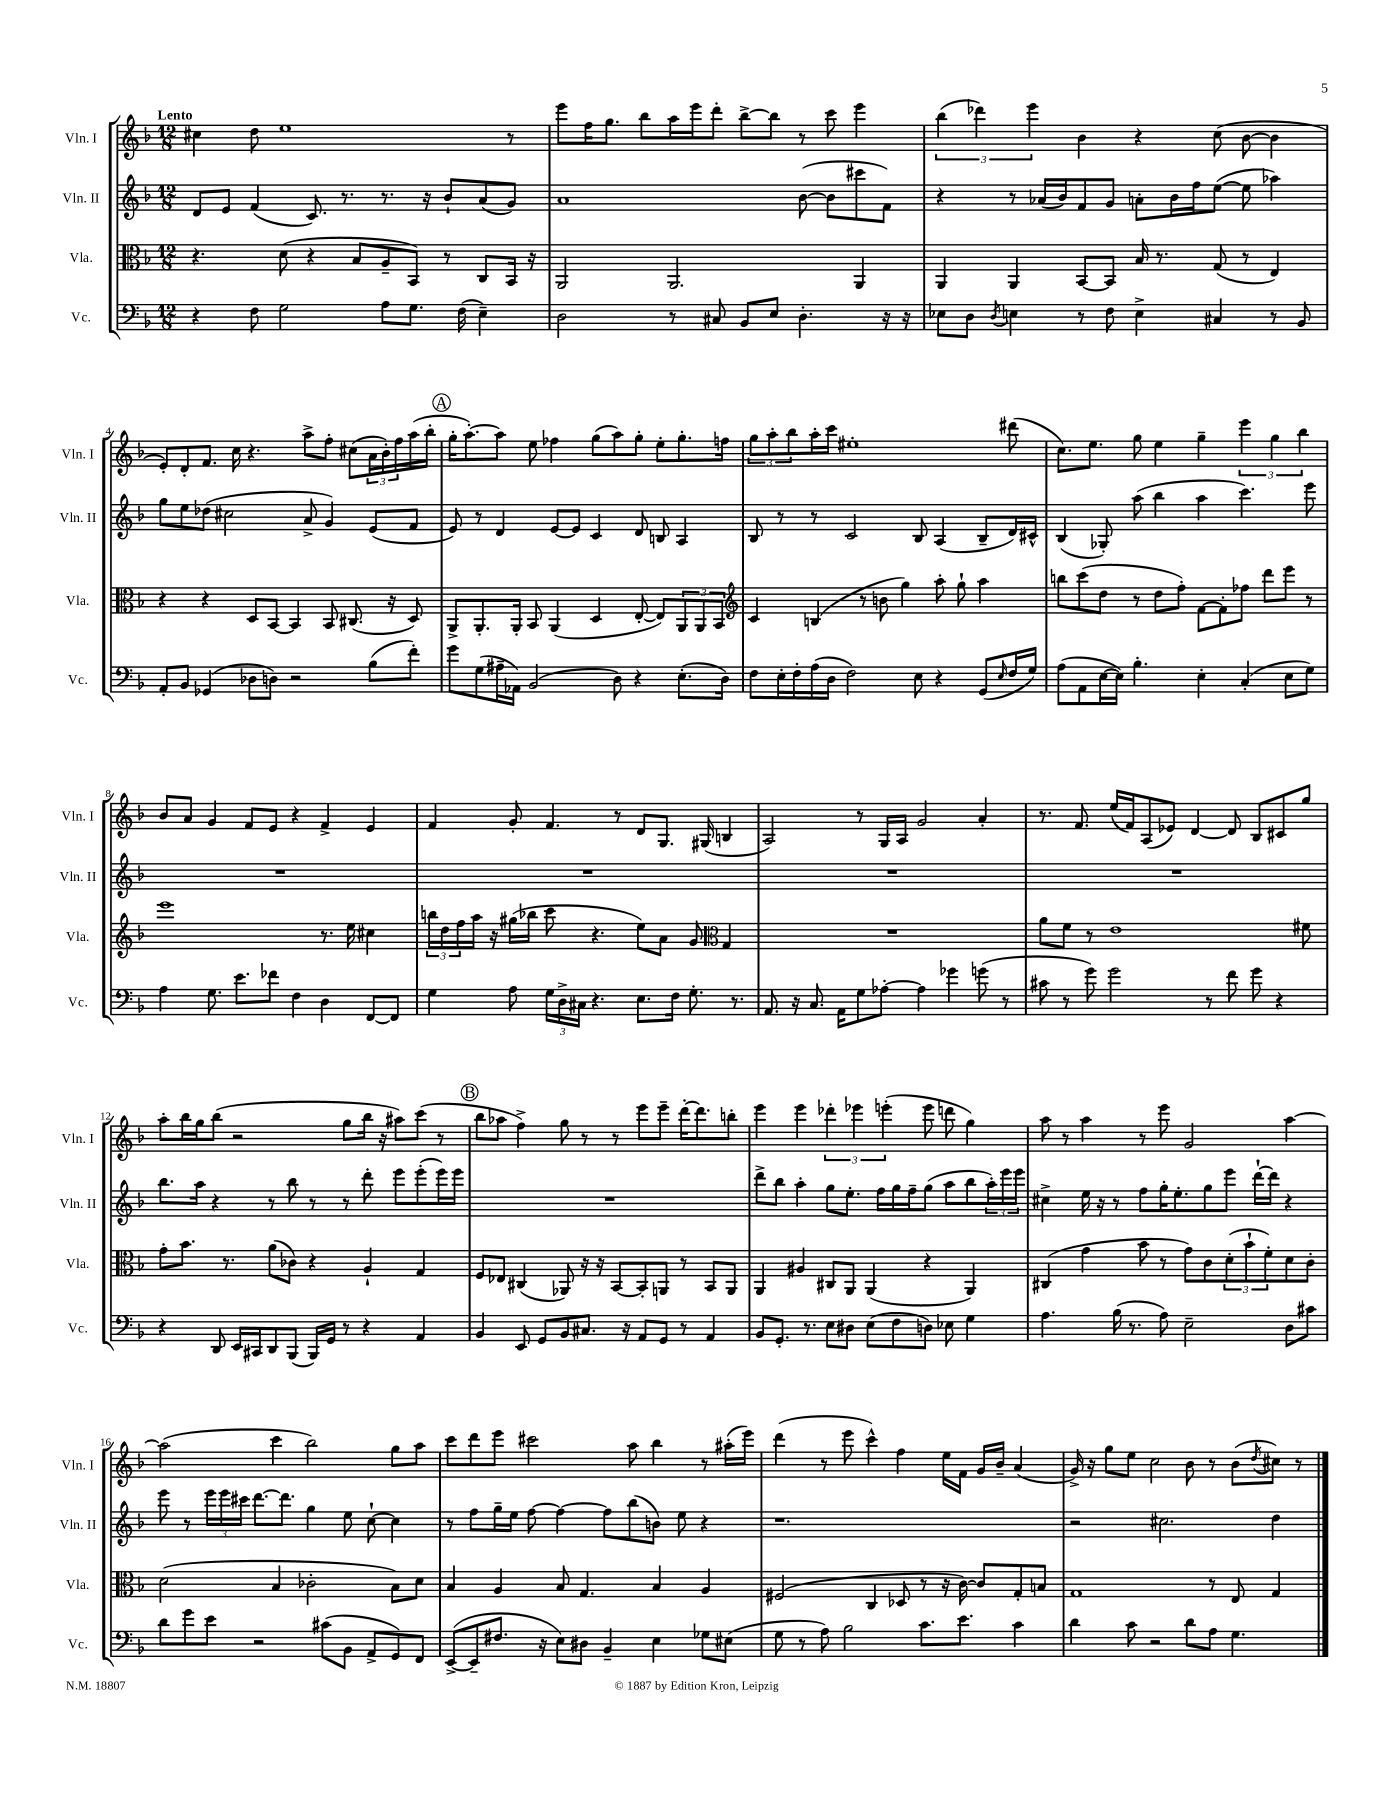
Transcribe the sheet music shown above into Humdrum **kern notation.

**kern	**kern	**kern	**kern
*part4	*part3	*part2	*part1
*staff4	*staff3	*staff2	*staff1
*I"Vc.	*I"Vla.	*I"Vln. II	*I"Vln. I
*I'Vc.	*I'Vla.	*I'Vln. II	*I'Vln. I
*clefF4	*clefC3	*clefG2	*clefG2
*k[b-]	*k[b-]	*k[b-]	*k[b-]
*M12/8	*M12/8	*M12/8	*M12/8
=1	=1	=1	=1
!	!	!	!LO:TX:a:B:t=Lento
4r	4.r	8d/L	4cc#X\
.	.	8e/J	.
8F\	.	(4f/	8dd\
2G\	(8d\	.	1ee
.	4r	8.c/)	.
.	.	8.r	.
.	8B-/L	.	.
8A\L	8A~/	8.r	.
8.G\J	8BB-/J)	.	.
.	.	16r	.
.	8r	8b-`/L	.
(16F\	.	.	.
4E~\)	8C/L	(8a/	.
.	16BB-/Jk	8g/J)	8r
.	16r	.	.
=2	=2	=2	=2
2D\	2AA/	1a	8eee\L
.	.	.	16ff\K
.	.	.	8.gg\J
.	.	.	8bb-\L
8r	2.AA/	.	16aa\L
.	.	.	16eee\J
8C#X/	.	.	8ddd'\J
8BB-/L	.	.	[8bb-^\L
8E/J	.	.	8bb-\J]
4.D'\	.	([8b-\	8r
.	.	8b-\L]	8ccc\
.	4AA/	8ccc#X\	4eee\
16r	.	8f\J)	.
16r	.	.	.
=3	=3	=3	=3
8E-X\L	4AA/	4r	(6bb-\
8D\J	.	.	.
.	.	.	6ddd-X\)
8qD/	.	.	.
4En\	4AA/	8r	.
.	.	.	6eee\
.	.	(16a-X/LL	.
.	.	16b-/J)	.
8r	[8BB-/L	8f/	4b-\
8F\	8BB-/J]	8g/J	.
4E^\	16B-/	8an'\L	4r
.	8.r	.	.
.	.	16b-\L	.
.	.	16ff\J	.
4C#X/	(8G/	([8ee\J	(8cc\
.	8r	8ee\]	[8b-\
8r	4E/)	4aa-X\)	4b-\]
8BB-/	.	.	.
!!LO:LB:g=z
=4	=4	=4	=4
8AA'/L	4r	8gg\L	8e'/L)
8BB-/J	.	8ee\	8d'/
(4GG-X/	4r	(8dd-X\J	8.f/J
.	.	2cc#X\	.
.	.	.	16cc\
8D-X\L	8D/L	.	4.r
8Dn\J)	[8BB-/J	.	.
2r	4BB-/]	.	.
.	.	8a^/	8aa^\L
.	8BB-/	4g/)	8ff'\J
.	(8.C#X/	.	(8cc#X\L
(8B-\L	.	(8e/L	24a\L
.	.	.	24b-'\)
.	16r	.	.
.	.	.	24ff\
8f'\J)	8D/)	8f/J	(16aa\
.	.	.	16bb-'\JJ
!!LO:REH:place=s1:t=A
=5	=5	=5	=5
8g\L	8AA^/L	8e/)	16gg'\KL
.	.	.	[8.aa'\)
(8G\	8.AA'/	8r	.
16A#X~\L	.	4d/	8aa\J]
16AA-X\JJ)	16AA'/Jk	.	.
(2BB-/	8BB-/	.	8ee\
.	(4AA/	[8e/L	4ff-X\
.	.	8e/J]	.
.	4D/	4c/	(8gg\L
8D\)	.	.	8aa\)
4r	[8E'/	8d/	8gg'\J
.	8E/L])	8Bn/	8ee'\L
(8.E'\L	12AA/	4A/	8.gg'\
.	12AA/	.	.
.	12BB-/J	.	.
16D\Jk)	.	.	16ffn\Jk
=6	=6	=6	=6
*	*clefG2	*	*
8F\L	4c/	8B-/	12gg\L
.	.	.	12aa'\
16E'\L	.	8r	.
.	.	.	12bb-\
16F'\	.	.	.
(16A\	(4Bn/	8r	16aa'\L
16D\JJ	.	.	16ccc\JJ
2F\)	.	2c/	1ee#X'
.	8r	.	.
.	8bn\	.	.
.	4gg\)	.	.
8E\	.	8B-/	.
4r	8aa'\	(4A/	.
.	8gg`\	.	.
(8GG/L	4aa\	8B-~/L	.
16qqE/	.	.	.
16F/L	.	16d/L)	(8ddd#X\
16G/JJ)	.	16c#X^^/JJ	.
=7	=7	=7	=7
(8A\L	8bbn\L	(4B-/	8.cc\L)
8AA\	(8ccc\	.	.
.	.	.	8.ee\J
[16E\L	8dd\J	8G-X'/)	.
16E\JJ])	.	.	.
4.B-'\	8r	(8aa\	8gg\
.	8dd\L	4bb-\	4ee\
.	8ff'\J)	.	.
4E'\	[8f\L	4aa\	4gg~\
.	8f'\]	.	.
(4C'/	8ff-X\J	4.ccc\)	6eee\
.	8ddd\L	.	.
.	.	.	6gg\
8E\L	8eee\J	.	.
.	.	.	6bb-\
8G\J)	8r	8eee\	.
!!LO:LB:g=z
=8	=8	=8	=8
4A\	1eee	1.r	8b-/L
.	.	.	8a/J
8.G\	.	.	4g/
8.e\L	.	.	.
.	.	.	8f/L
8f-X\J	.	.	8e/J
4F\	.	.	4r
4D\	8.r	.	4f^/
.	16ee\	.	.
[8FF/L	4cc#X\	.	4e/
8FF/J]	.	.	.
=9	=9	=9	=9
4G\	24bbn\LL	1.r	4f/
.	24dd\	.	.
.	24ff\	.	.
.	16aa\JJ	.	.
.	16r	.	.
8A\	(16gg#X\LL	.	8g'/
.	16bb-X\JJ	.	.
24G\LL	8ccc\	.	4.f/
24D^\	.	.	.
24C#X\JJ	.	.	.
4.r	4.r	.	.
.	.	.	8r
8.E\L	8ee\L)	.	8d/L
.	8a\J	.	8.G/J
16F\Jk	.	.	.
8.G'\	8g/	.	.
.	.	.	(16G#X/
*	*clefC3	*	*
.	4G/	.	4Bn/
8.r	.	.	.
=10	=10	=10	=10
8.AA/	1.r	1.r	2A/)
16r	.	.	.
8.C/	.	.	.
16AA\KL	.	.	.
8G\	.	.	8r
[8A-X'\J	.	.	16G/LL
.	.	.	16A/JJ
4A-\]	.	.	2g/
4g-X\	.	.	.
(8gn\	.	.	4a'/
8r	.	.	.
=11	=11	=11	=11
8c#X\	8a\L	1.r	8.r
8r	8f\J	.	.
.	.	.	8.f/
8g\)	8r	.	.
2g\	1e	.	(16ee/LL
.	.	.	16f/J)
.	.	.	(8A/
.	.	.	8e-X/J)
.	.	.	[4d/
8r	.	.	.
8f\	.	.	8d/]
8g\	.	.	8B-/L
4r	.	.	8c#X/
.	8f#X\	.	8gg/J
!!LO:LB:g=z
=12	=12	=12	=12
4r	8g'\L	8.bb-\L	8aa'\L
.	8.b-\J	.	16bb-\L
.	.	16aa\Jk	16gg\J
8DD/	.	4r	(8bb-\J
.	8.r	.	.
16EE/LL	.	.	2r
16CC#X/J	.	.	.
8DD/	(8a\L	8r	.
(8BBB-/J	8c-X\J)	8bb-\	.
16BBB-/LL)	4r	8r	.
16GG/JJ	.	.	.
8r	.	8r	8gg\L
4r	4A`/	8ddd'\	16bb-\Jk
.	.	.	16r
.	.	8eee\L	8aa#X\L)
4AA/	4G/	(8eee'\	(8ccc\J
.	.	16eee\L)	8r
.	.	16eee\JJ	.
!!LO:REH:place=s1:t=B
=13	=13	=13	=13
4BB-/	8F/L	1.r	8bb-\L
.	8E-X/J	.	8aa-X\J
8EE/	(4C#X/	.	4ff^\)
8GG/L	.	.	.
8BB-/	8AA-X/)	.	8gg\
8.C#X/J	16r	.	8r
.	16r	.	.
.	[8BB-/L	.	8r
16r	.	.	.
8AA/L	8BB-'/]	.	8eee\L
8GG/J	8AAn/J	.	8eee~\J
8r	8r	.	[16ddd'\KL
.	.	.	8.ddd\]
4AA/	8BB-/L	.	.
.	8AA/J	.	8bbn'\J
=14	=14	=14	=14
8BB-/L	4AA/	8ddd^\L	4eee\
8.GG'/J	.	8bb-\J	.
.	4A#X/	4aa'\	4eee\
8.r	.	.	.
8E\L	8C#X/L	8gg\L	6ddd-X'\
8D#X\J	8AA/J	8.ee'\J	.
.	.	.	6eee-X\
(8E\L	(4AA/	.	.
.	.	16ff\LL	.
.	.	.	(6eeen'\
8F\	.	16gg\	.
.	.	16ff~\J	.
8Dn\J)	4r	(8gg\J	8eee\
8E-X\	.	8aa\L	8dddn\
4G\	4AA/)	8bb-\	4gg\)
.	.	24aa'\L)	.
.	.	24eee\	.
.	.	24eee\JJ	.
=15	=15	=15	=15
4.A\	(4C#X/	4cc#X^\	8aa\
.	.	.	8r
.	4g\	16ee\	4aa\
.	.	16r	.
(16B-\	.	8r	.
8.r	.	.	.
.	8b-\	8ff\L	8r
8A\)	8r	16gg'\K	8eee\
.	.	8.ee'\	.
2E~\	8g\L)	.	2g/
.	8c\	8gg\	.
.	(12d'\	8eee\J	.
.	12b-`\	.	.
.	.	[16ddd`\LL	.
.	12f'\)	.	.
.	.	16ddd\JJ]	.
8D\L	8d\	4r	[4aa\
8c#X\J	8c'\J	.	.
!!LO:LB:g=z
=16	=16	=16	=16
8d\L	(2d\	8eee\	(2aa\]
8g\	.	8r	.
8e\J	.	24eee\LL	.
.	.	24eee\	.
.	.	24ccc#X\JJ	.
2r	.	[8.ddd\L	.
.	4B-/	.	4ccc\
.	.	8.ddd\J]	.
.	2c-X'\	4gg\	2bb-\)
(8c#X\L	.	.	.
8BB-\J	.	8ee\	.
8AA^/L	.	[8cc`\	.
8GG/)	8B-\L)	4cc\]	8gg\L
8FF/J	8d\J	.	8aa\J
=17	=17	=17	=17
([8EE^/L	4B-/	8r	8ccc\L
8EE~/]	.	8ff\L	8ddd\
8.F#X/J	4A/	16gg~\L	8eee\J
.	.	16ee\JJ	.
.	.	[8ff\	2ccc#X\
16r	.	.	.
8E\L)	8B-/	4ff\_	.
8D#X\J	4.G/	.	.
4BB-~/	.	8ff\L]	.
.	.	(8bb-\	8aa\
4E\	4B-/	8bn\J)	4bb-\
.	.	8ee\	.
8G-X\L	4A/	4r	8r
(8E#X\J	.	.	(16aa#X'\LL
.	.	.	16eee\JJ)
=18	=18	=18	=18
8G\	(2F#X/	1.r	(4ddd\
8r	.	.	.
8A\)	.	.	8r
2B-\	.	.	8eee\
.	4C/	.	4ccc^^\)
.	8D-X/	.	4ff\
8.c\L	8r	.	.
.	16r	.	16ee\LL
8.e\J	[16c\)	.	16f\JJ
.	8c/L]	.	16g/LL
.	.	.	16b-~/JJ
4c\	8G'/	.	(4a/
.	8Bn/J	.	.
=19	=19	=19	=19
4d\	1G	2r	16g^/)
.	.	.	16r
.	.	.	8gg\L
8c\	.	.	8ee\J
2r	.	.	2cc\
.	.	2.cc#X\	.
8d\L	.	.	8b-\
8A\J	8r	.	8r
4.G\	8E/	.	(8b-\L
.	.	.	8qdd/
.	4G/	4dd\	8cc#X\J)
.	.	.	8r
==	==	==	==
*-	*-	*-	*-
